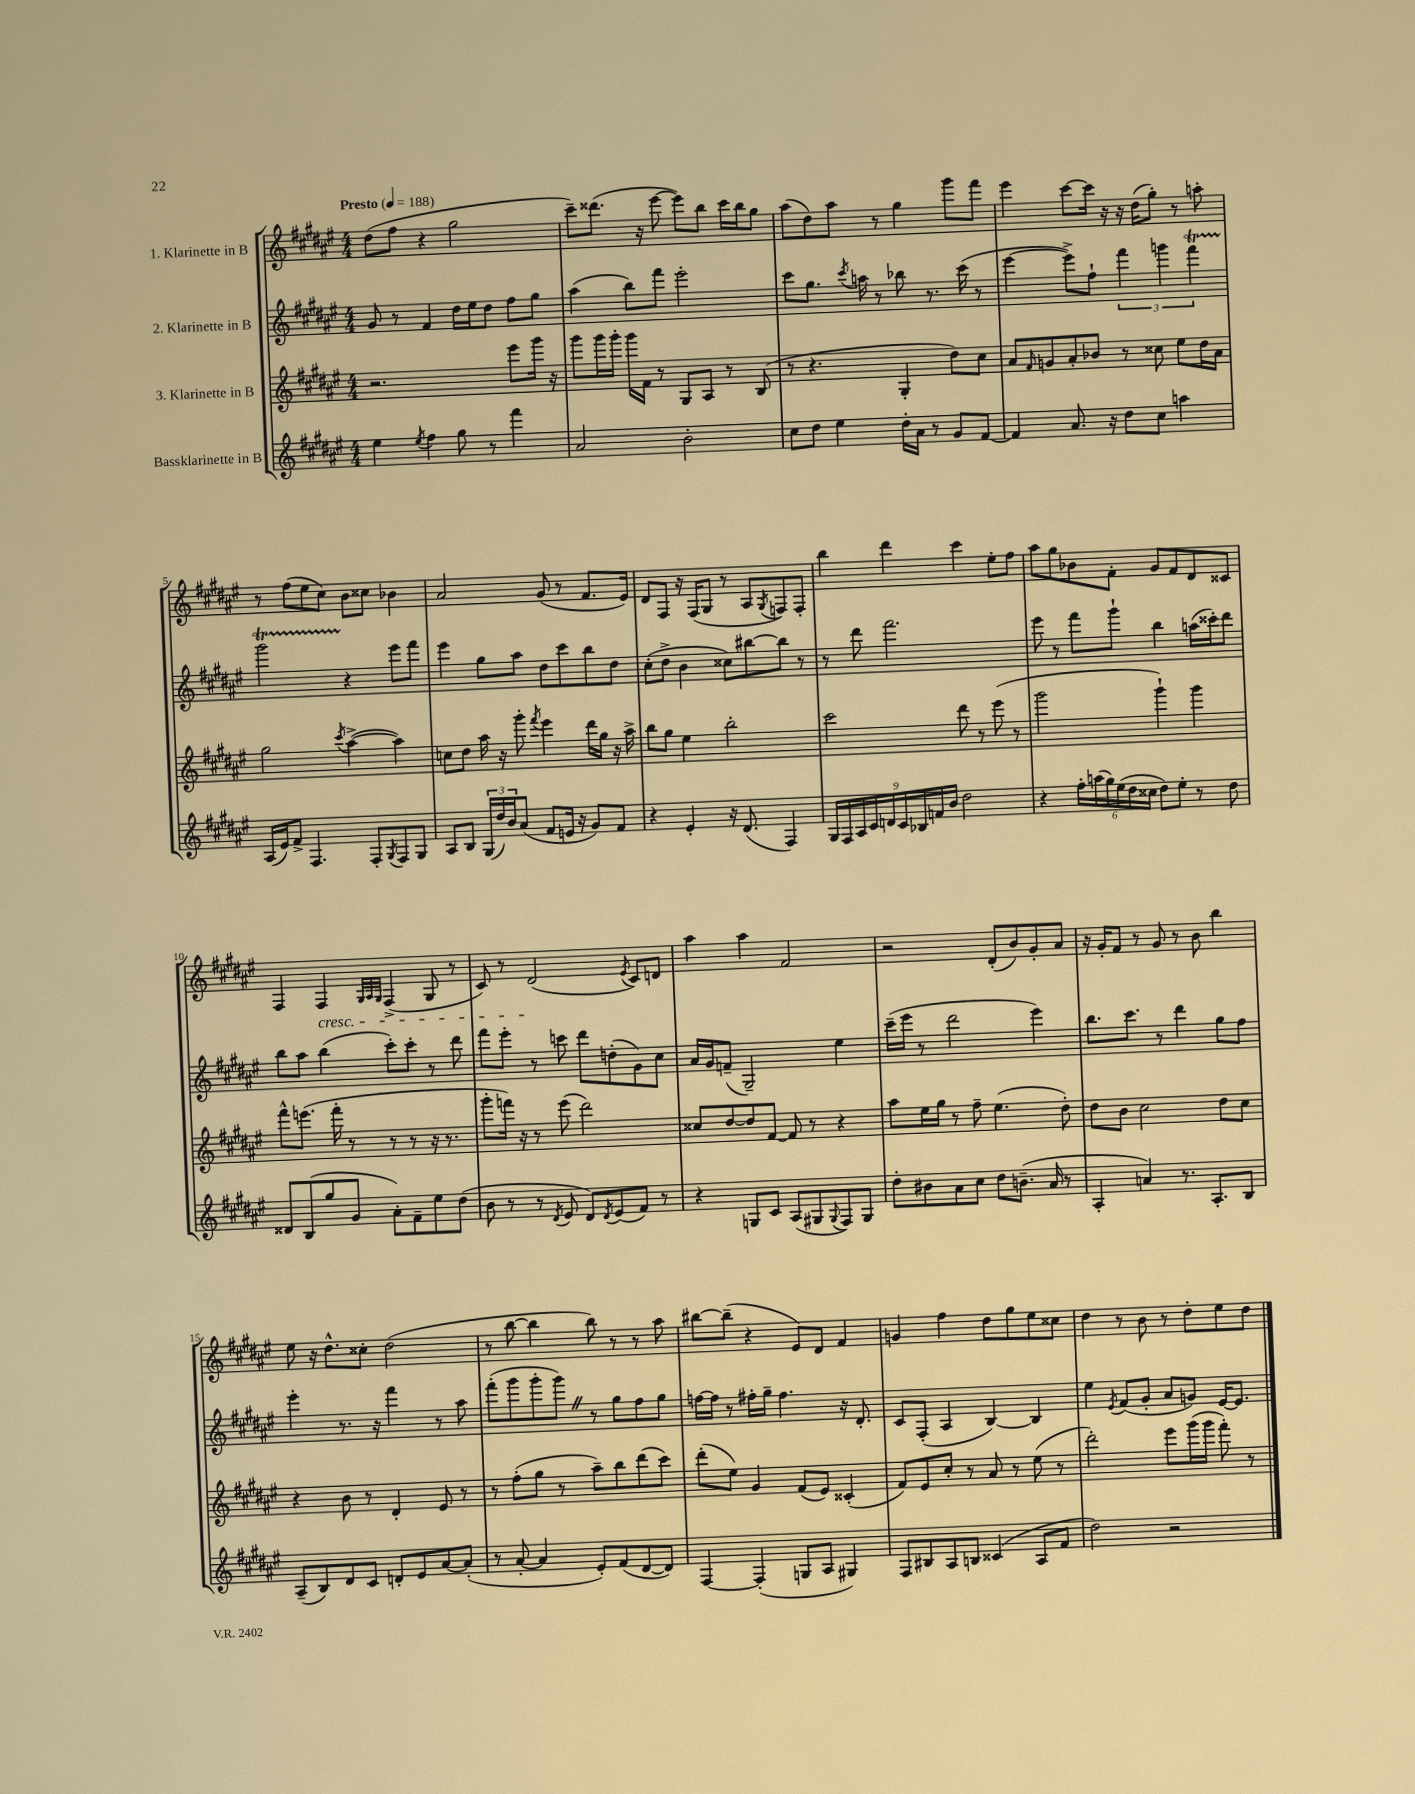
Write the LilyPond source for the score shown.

<<
\new StaffGroup <<
\new Staff = "s0" \with { instrumentName = "1. Klarinette in B" } {
    \clef treble \key fis \major \numericTimeSignature \time 4/4 \tempo "Presto" 4 = 188
    dis''8( fis''8 r4 gis''2 |
    cis'''8--) disis'''8.( r16 eis'''8~ eis'''8) b''8 cis'''16 b''16 gis''8 |
    ais''8( dis''8) ais''8 r8 gis''4 gis'''8 fis'''8 |
    eis'''4 cis'''8~ cis'''16 r16 r16 dis''16( gis''8-.) r8 a''8-. |
    r8 fis''8( eis''8 cis''8) b'8 cisis''8 bes'4 |
    ais'2 gis'8( r8 fis'8. eis'16) |
    dis'8 fis8 r16 fis16( gis8 r8 ais8 \acciaccatura { gis8 } f8) f8-. |
    b''4 dis'''4 cis'''4 eis''8-. fis''8 |
    ais''8 gis''8 bes'8 fis'8-. gis'8 fis'8 dis'8 cisis'8 |
    fis4 fis4\cresc \grace { gis32 ais32 gis32 } fis4->( gis8 r8 |
    cis'8) r8 dis'2\!( \acciaccatura { eis'8 } cis'8) d'8 |
    ais''4 ais''4 fis'2 |
    r2 dis'8-.( b'8) gis'8-. ais'8 |
    r16 gis'16-. fis'8 r8 gis'8 r8 b'8 b''4 |
    eis''8 r16 dis''8.-^ cisis''8-. dis''2( |
    r8 b''8~ b''4 b''8) r8 r8 ais''8 |
    bis''8~ bis''8--( r4 eis'8) dis'8 fis'4 |
    g'4 fis''4 dis''8 gis''8 eis''8 cisis''8 |
    dis''4 r8 b'8 r8 dis''8-. eis''8 dis''8 \bar "|." |
}
\new Staff = "s1" \with { instrumentName = "2. Klarinette in B" } {
    \clef treble \key fis \major \numericTimeSignature \time 4/4
    gis'8 r8 fis'4 dis''16 eis''16 dis''8 fis''8 gis''8 |
    ais''4( b''8) fis'''8 eis'''2-. |
    cis'''8 gis''8. \acciaccatura { cis'''8 } a''16 r8 bes''8 r8. cis'''16( r8 |
    eis'''4~ eis'''8->) fis''8-! \tuplet 3/2 { fis'''4 g'''4 fis'''4\startTrillSpan } |
    gis'''2 r4\stopTrillSpan eis'''8 fis'''8 |
    eis'''4 gis''8 ais''8 dis''8 cis'''8 b''8 dis''8 |
    cis''8-.( dis''8-> b'4 cisis''8) bis''8~ bis''8 r8 |
    r8 dis'''8 fis'''2. |
    eis'''8 r8 fis'''8 gis'''8-! b''4 a''16( cisis'''16-.) dis'''8 |
    b''8 ais''8 b''4( cis'''8-.) cis'''8-. r8 dis'''8 |
    fis'''8 eis'''8-. r8 c'''8 dis'''8 d''8-.( gis'8) cis''8 |
    ais'16 gis'16 f'8--( gis2--) eis''4 |
    cis'''16--( eis'''16 r8 dis'''2 eis'''4) |
    b''8. cis'''8. r8 dis'''4 gis''8 fis''8 |
    eis'''4-. r8. r16 fis'''4 r8 ais''8 |
    fis'''8-.( gis'''8 gis'''8-. gis'''8) \once \override BreathingSign.text = \markup { \musicglyph "scripts.caesura.straight" } \breathe r8 gis''8 fis''8 gis''8 |
    f''16~ f''16 r8 fis''16-. gis''16-- fis''4. r16 dis'8.-. |
    cis'8 fis8-.( ais4 b4~) b4 |
    eis''4 \acciaccatura { eis'8 } fis'8( gis'8-. ais'8 g'8) eis'16~ eis'8. \bar "|." |
}
\new Staff = "s2" \with { instrumentName = "3. Klarinette in B" } {
    \clef treble \key fis \major \numericTimeSignature \time 4/4
    r2. eis'''8 gis'''16 r16 |
    gis'''8 gis'''16 gis'''16-. gis'''16 fis'16 r8 gis8 ais8 r8 b8( |
    r8 r4. gis4-. dis''8) cis''8 |
    ais'8 \grace { fis'16 } g'8 ais'8-. bes'8 r8 cisis''8 eis''8 dis''16 ais'16 |
    gis''2 \acciaccatura { cis'''8 } ais''4~->( ais''4) |
    c''8 dis''8 ais''16 r16 gis'''8-. \acciaccatura { fis'''8 } eis'''4 dis'''16 gis''16 r16 ais''16-> |
    b''8 gis''8 eis''4 b''2-. |
    cis'''2 dis'''8 r8 eis'''8( r8 |
    gis'''2 gis'''4-!) gis'''4 |
    fis'''8-^ e'''8.( fis'''16-. r8 r8 r8 r16 r8. |
    gis'''8-. f'''16) r16 r8 eis'''8( dis'''2) |
    cisis''8 dis''8~ dis''8 fis'8~ fis'8 r8 r4 |
    ais''8 eis''16 gis''16 r8 fis''8-- eis''4.( dis''8-.) |
    dis''8 b'8 cis''2 dis''8 cis''8 |
    r4 b'8 r8 dis'4-. eis'8 r8 |
    r8 fis''8-.( gis''8 r8 ais''8--) b''8 dis'''8( cis'''8) |
    dis'''8-.( eis''8) gis'4 fis'8( eis'8) cisis'4-.( |
    fis'8) eis'8 cis''8-. r8 ais'8 r8 eis''8( r8 |
    dis'''2-.) eis'''8 gis'''16( gis'''16 fis'''8-.) r8 \bar "|." |
}
\new Staff = "s3" \with { instrumentName = "Bassklarinette in B" } {
    \clef treble \key fis \major \numericTimeSignature \time 4/4
    eis''4 \acciaccatura { eis''8 } fis''4 gis''8 r8 fis'''4 |
    ais'2 b'2-. |
    cis''8 dis''8 eis''4 dis''16-. ais'16 r8 gis'8 fis'8~ |
    fis'4 ais'8. r16 dis''8 cis''8 a''4 |
    ais16( eis'16) fis'8-> fis4. fis8-. \acciaccatura { gis8 } fis8 gis8 |
    ais8 b8 \tuplet 3/2 { gis16( dis''16) b'16 } ais'8( fis'8 e'16 r16 gis'8) fis'8 |
    r4 eis'4-. r16 dis'8.( fis4) |
    \tuplet 9/8 { gis16 fis16 ais16 cis'16 d'16 cis'16 bes16 f'16 b'16 } dis''2 |
    r4 \tuplet 6/4 { fis''16-. a''16( gis''16) eis''16( dis''16 cisis''16 } dis''8) eis''8-. r8 dis''8 |
    disis'8 b8( gis''8 gis'8 ais'8-.) fis'8-- eis''8 dis''8( |
    b'8 r8 r8 \acciaccatura { dis'8 } eis'8 dis'8) \acciaccatura { dis'8 } eis'8( fis'8) r8 |
    r4 g8 cis'8 ais8( gis8 \appoggiatura { gis8 } fis8) gis8 |
    dis''8-. bis'8 ais'8 cis''8 dis''8 b'8.--( ais'16 r8 |
    ais4-. a'4) r8. ais8.-. b8 |
    ais8--( b8) dis'8 cis'8 d'8-. eis'8 ais'8~ ais'8-.( |
    r8 ais'8~-. ais'4 eis'8-.) fis'8( dis'8~ dis'8) |
    fis4~ fis4-.( g8 ais8 gis4) |
    fis8 bis8 ais8 b8 cisis'4( ais8 fis'8 |
    dis''2) r2 \bar "|." |
}
>>
>>
